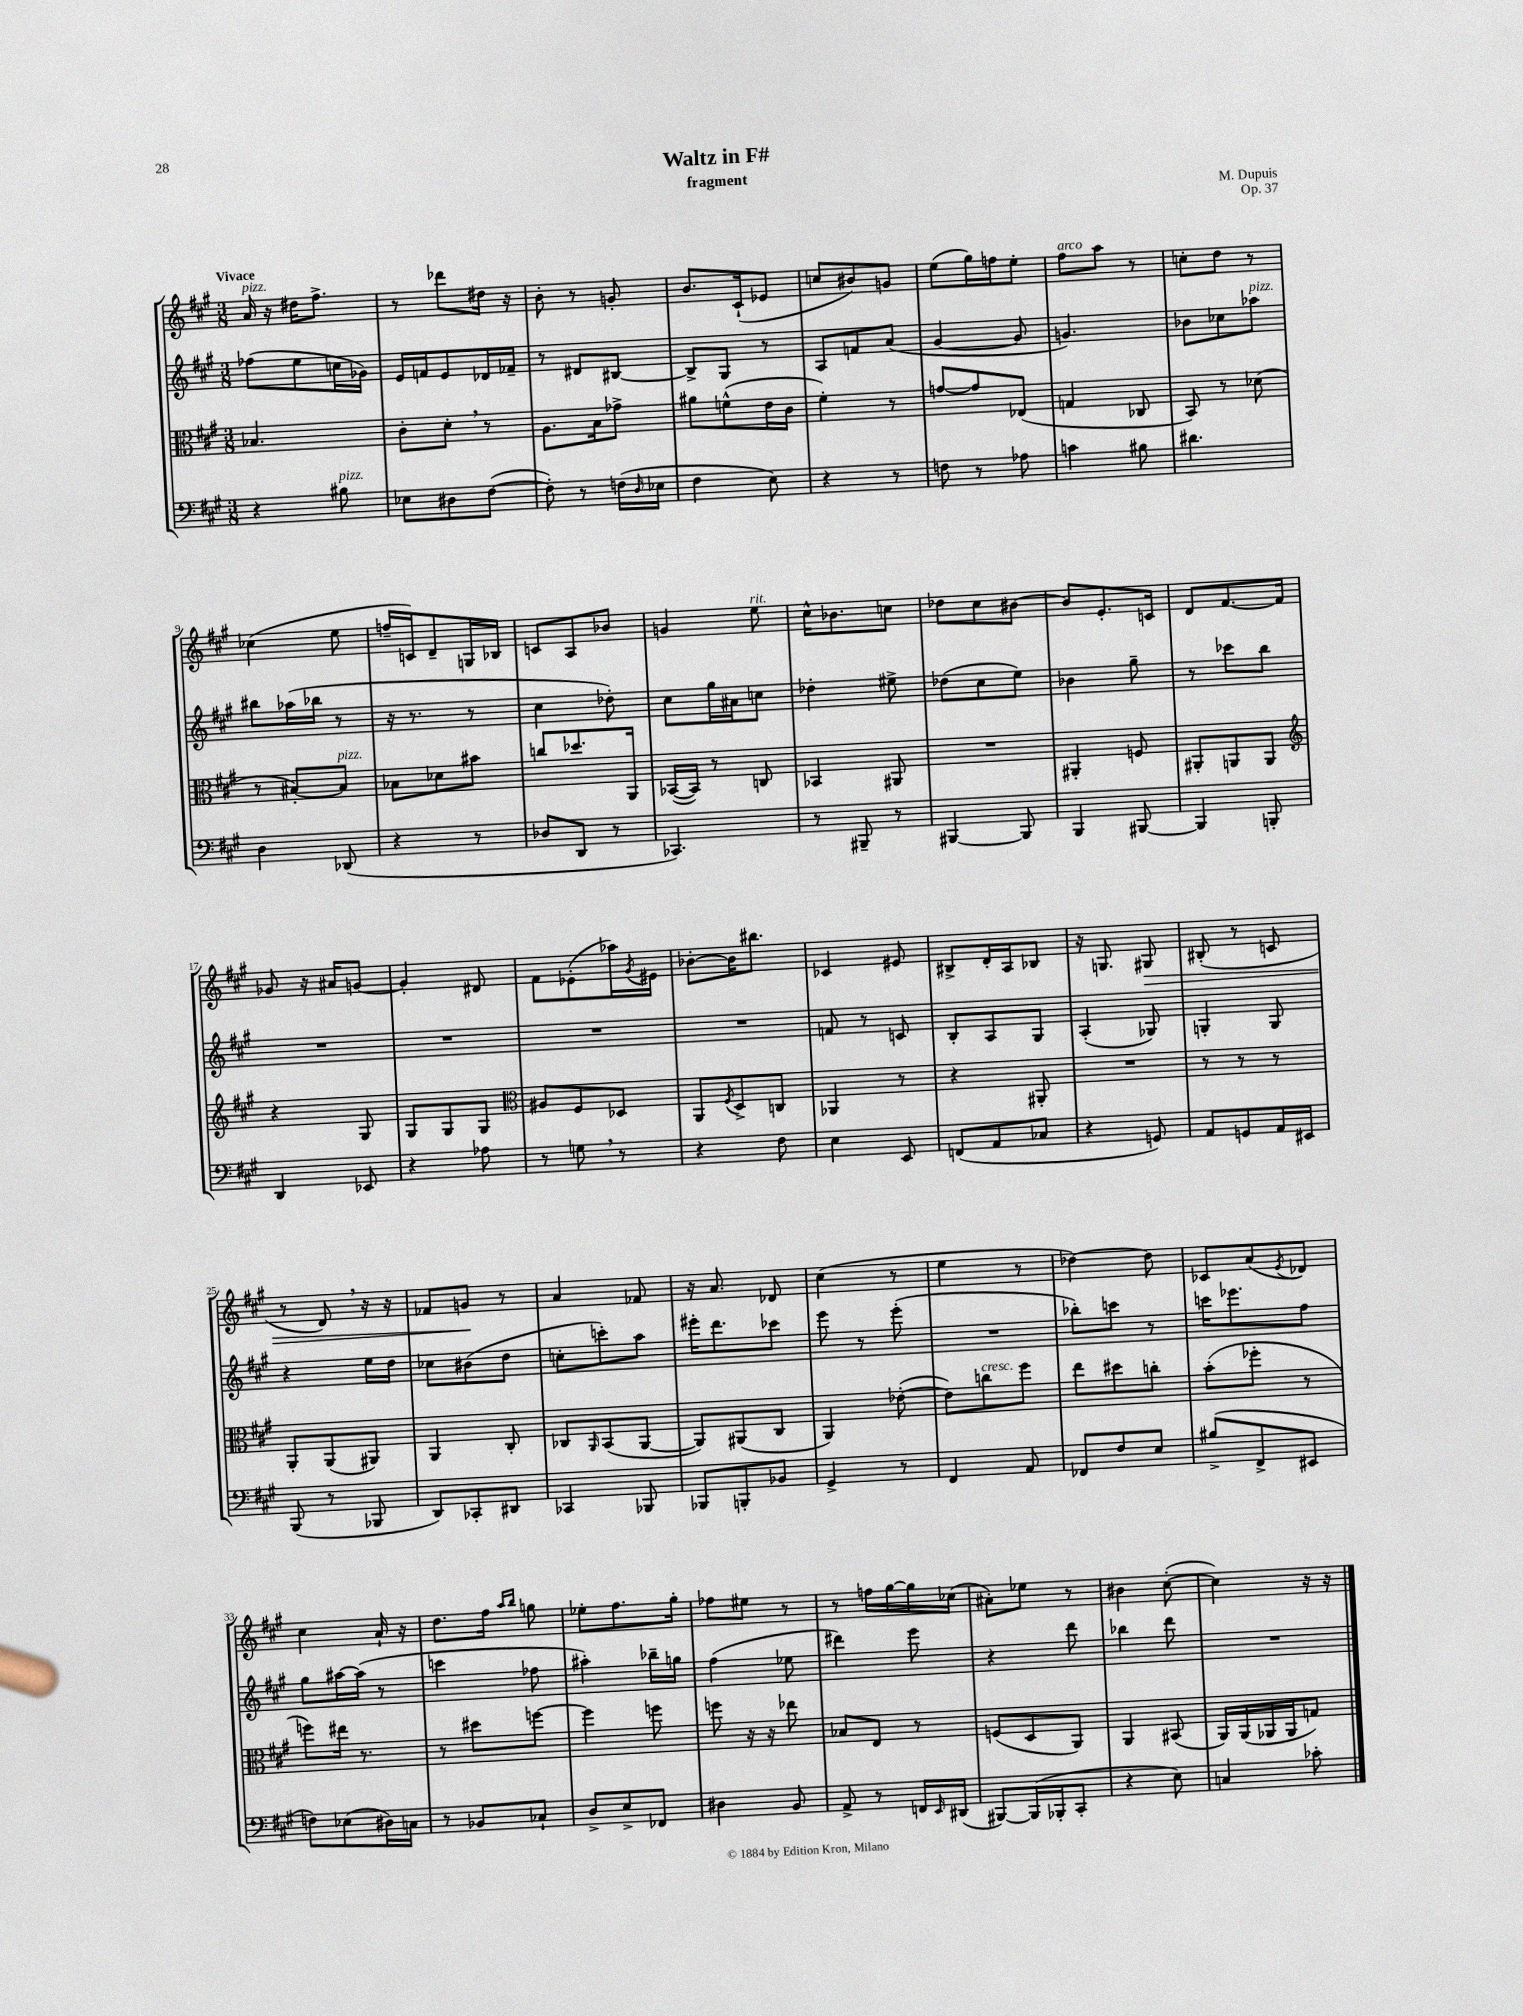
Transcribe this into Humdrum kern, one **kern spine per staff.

**kern	**kern	**kern	**kern	**dynam
*part4	*part3	*part2	*part1	*part1
*staff4	*staff3	*staff2	*staff1	*staff1
*clefF4	*clefC3	*clefG2	*clefG2	*
*k[f#c#g#]	*k[f#c#g#]	*k[f#c#g#]	*k[f#c#g#]	*
*M3/8	*M3/8	*M3/8	*M3/8	*
=1	=1	=1	=1	=1
!	!	!	!LO:TX:a:B:t=Vivace	!
!	!	!	!LO:TX:a:i:t=pizz.	!
4r	4.B-X/	(8ff-X\L	16a/	.
.	.	.	16r	.
.	.	8ee\	16dd#X\KL	.
.	.	.	8.ff#^\J	.
!LO:TX:a:i:t=pizz.	!	!	!	!
8B#X\	.	16ccn\L	.	.
.	.	16g-X\JJ)	.	.
=2	=2	=2	=2	=2
8E-X\L	8c#'\L	16e/LL	8r	.
.	.	16fn/J	.	.
8D#X\	8d',\J	8e/	8ddd-X\L	.
([8F#\J	8r	16d-X/L	16dd#X\Jk	.
.	.	16f-X~/JJ	16r	.
=3	=3	=3	=3	=3
8F#'\])	8.A\L	8r	8b'\	.
8r	.	8d#X/L	8r	.
.	16B\k	.	.	.
(16Fn\LL	8g-X^\J	[8B#X/J	8gn'/	.
16qqD/	.	.	.	.
16E-X\JJ	.	.	.	.
=4	=4	=4	=4	=4
4F#\	8a#X\L	8B#^/L]	8.b/L	.
.	(8fn^^\	8G#/J	.	.
.	.	.	(16c#`/k	.
8E\)	16e\L	8r	8e-X/J	.
.	16c#\JJ	.	.	.
=5	=5	=5	=5	=5
4r	4f#'\)	8A/L	8ccn/L	.
.	.	8fn/	8b#X/)	.
8r	8r	(8a/J	8gn/J	.
=6	=6	=6	=6	=6
8Fn\	[8gn/L	[4g#/	(8ee\L	.
8r	8g/]	.	16gg#\L)	.
.	.	.	16ffn\J	.
8A-X\	(8E-X/J	8g#/]	8ee'\J	.
=7	=7	=7	=7	=7
!	!	!	!LO:TX:a:i:t=arco	!
4cn\	4Gn/	4.gn/)	8ff#\L	.
.	.	.	8aa\J	.
8B#X\	8C-X/	.	8r	.
=8	=8	=8	=8	=8
4.d#X\	8BB/)	8b-X\L	8ccn'\L	.
.	8r	8cc-X\	8dd\J	.
!	!	!LO:TX:a:i:t=pizz.	!	!
.	(8d-X\	8aa-X\J	8r	.
!!LO:LB:g=z
=9	=9	=9	=9	=9
4D\	8r	8bb#X\L	(4cc-X\	.
.	[8B#X'/L)	(16aa-X\L	.	.
.	.	16bb-X\JJ	.	.
!	!LO:TX:a:i:t=pizz.	!	!	!
(8DD-X/	8B#/J]	8r	8ee\	.
=10	=10	=10	=10	=10
4r	8B-X\L	16r	16ffn~/LL	.
.	.	8.r	16cn/J)	.
.	8d-X\	.	8d~/	.
8r	8b#X\J	8r	16Gn/L	.
.	.	.	16B-X/JJ	.
=11	=11	=11	=11	=11
8D-X/L	8ccn/L	4cc#\	8cn/L	.
8DD/J	8.dd-X/	.	8A/	.
8r	.	8dd-X'\)	8b-X/J	.
.	16AA/Jk	.	.	.
=12	=12	=12	=12	=12
4.CC-X/)	([16BB-X/LL	8cc#\L	4gn/	.
.	16BB-/JJ])	.	.	.
.	8r	16gg#\L	.	.
.	.	16a#X\J	.	.
!	!	!	!LO:TX:a:i:t=rit.	!
.	8Cn/	8ccn\J	8ee\	.
=13	=13	=13	=13	=13
8r	4BB-X/	4dd-X'\	16cc#^^\KL	.
.	.	.	8.b-X\	.
8BBB#X~/	.	.	.	.
8r	8AA#X/	8ee#X^\	8ccn\J	.
=14	=14	=14	=14	=14
[4BBB#X/	4.r	(8dd-X\L	8dd-X\L	.
.	.	8cc#\	8cc#\	.
8BBB#/]	.	8ee\J)	[8b#X\J	.
=15	=15	=15	=15	=15
4BBB/	4AA#X'/	4b-X\	8b#/L]	.
.	.	.	8.e'/	.
[8BBB#X/	8Fn/	8gg#~\	.	.
.	.	.	16cn/Jk	.
=16	=16	=16	=16	=16
4BBB#/]	8AA#X'/L	8r	8d/L	.
.	8AAn/	8ccc-X\L	[8.f#/	.
8BBBn'/	8AA/J	8bb\J	.	.
.	.	.	16f#/Jk]	.
!!LO:LB:g=z
=17	=17	=17	=17	=17
*	*clefG2	*	*	*
4DD/	4r	4.r	8g-X/	.
.	.	.	16r	.
.	.	.	16a#X/KL	.
8EE-X/	8G#/	.	[8gn/J	.
=18	=18	=18	=18	=18
4r	8G#/L	4.r	4g'/]	.
.	8G#/	.	.	.
8A-X\	8G#/J	.	8d#X/	.
=19	=19	=19	=19	=19
*	*clefC3	*	*	*
8r	8A#X/L	4.r	8f#\L	.
8Gn,\	8F#/	.	(8e-X'\	.
8r	8D-X/J	.	16aa-X\L)	.
.	.	.	8qg#/	.
.	.	.	16e#X\JJ	.
=20	=20	=20	=20	=20
4r	8AA/L	4.r	[8b-X'\L	.
.	8qF#/	.	.	.
.	8D^/	.	16b-\K]	.
.	.	.	8.bb#X\J	.
8F#\	8Cn/J	.	.	.
=21	=21	=21	=21	=21
4E\	4AA-X/	8fn/	4c-X/	.
.	.	8r	.	.
8EE/	8r	8cn/	8e#X/	.
=22	=22	=22	=22	=22
(8FFn/L	4r	8B'/L	8B#X^/L	.
8AA/	.	8A/	16d'/L	.
.	.	.	16A/J	.
8C-X/J	8AA#X'/	8G#/J	8B-X/J	.
=23	=23	=23	=23	=23
4r	4.r	(4A'/	16r	.
.	.	.	8.Gn/	.
!	!	!	!	!LO:HP:b
8GGn/)	.	8G-X/)	8G#X/	>
=24	=24	=24	=24	=24
8AA/L	8r	4Gn'/	(8B#X'/	.
8GGn/	8r	.	8r	.
16AA/L	8r	8G/	8cn/	.
16EE#X/JJ	.	.	.	.
!!LO:LB:g=z
=25	=25	=25	=25	=25
(8BBB/	8AA'/L	4r	8r	.
8r	(8AA/	.	8d,/)	.
8BBB-X/	8AA#X/J)	16ee\LL	16r	.
.	.	16dd\JJ	16r	.
=26	=26	=26	=26	=26
8DD/L)	4AA/	8cc-X\L	8f-X/L	.
8CC-X'/	.	(8b#X\	8gn/J	.
8DD#X/J	8C#'/	8dd\J	8r	]
=27	=27	=27	=27	=27
4CC-X/	8C-X/L	8ccn'\L	4a/	.
.	16qqAA/	.	.	.
.	(8BB/	8cccn'\)	.	.
8BBB-X/	[8AA/J	8aa\J	8f-X/	.
=28	=28	=28	=28	=28
8BBB-X/L	8AA/L])	16eee#X'\KL	16r	.
.	.	8.ddd\	8.a/	.
8BBBn'/	(8AA#X/	.	.	.
8BB-X/J	8C#/J	8ccc-X\J	8d-X/	.
=29	=29	=29	=29	=29
4GG#^/	4AA/)	8eee\	(4cc#\	.
.	.	8r	.	.
8r	([8e-X'\	(8eee'\	8r	.
=30	=30	=30	=30	=30
4FF#/	8e-\L])	4.r	4ee\	.
!	!LO:TX:a:i:t=cresc.	!	!	!
.	8ccn\	.	.	.
8AA/	8ff#\J	.	8r	.
=31	=31	=31	=31	=31
8FF-X/L	8ee\L	8bb-X'\L)	[4dd-X\)	.
8F#/	8dd#X\	8cccn\J	.	.
8E/J	8ccn'\J	8r	8dd-\]	.
=32	=32	=32	=32	=32
(8B#X^/L	(8b'\L	16cccn\KL	8c-X/L	.
.	.	8.eee-X\	.	.
8FF#^/	8ff-X'\J	.	(8a/	.
.	.	.	8qe/	.
8EE#X/J	8r	8ff#\J	8d-X/J)	.
!!LO:LB:g=z
=33	=33	=33	=33	=33
8Fn\L)	8ffn\L)	8gg#\L	4cc#\	.
(8E-X\	16ee#X\Jk	[16aa#X\L	.	.
.	8.r	(16aa#\JJ]	.	.
16D#X\L)	.	8r	16a`/	.
16Cn\JJ	.	.	16r	.
=34	=34	=34	=34	=34
8r	8r	4cccn\	8.dd\L	.
8BB-X/L	8dd#X\L	.	.	.
.	.	.	16ff#\Jk	.
.	.	.	16qqaa/LL	.
.	.	.	16qqbb/JJ	.
8C-X`/J	[8ffn\J	8ff-X\	8ggn\	.
=35	=35	=35	=35	=35
8D^/L	4ff\]	4aa#X'\)	8ee-X'\L	.
8E^/	.	.	8.ff#\	.
8FF-X/J	8ffn\	16bb-X~\LL	.	.
.	.	16ggn\JJ	16gg#'\Jk	.
=36	=36	=36	=36	=36
4D#X\	8ffn\	(4ff#\	8ff-X\L	.
.	16r	.	8ee#X\J	.
.	16r	.	.	.
8BB/	8ee-X\	8ee-X\	8r	.
=37	=37	=37	=37	=37
8AA^/	8B-X/L	4ddd#X\)	8r	.
8r	8E/J	.	16ffn\LL	.
.	.	.	[16gg#\	.
16FFn/LL	8r	8eee\	16gg#\]	.
16qqEE/	.	.	.	.
(16DD#X/JJ	.	.	(16cc-X\JJ	.
=38	=38	=38	=38	=38
[8BBB#X/L)	(8Fn/L	4r	8a#X'\L)	.
(16BBB#/L]	8D/	.	8ee-X\J	.
16BBB-X'/J	.	.	.	.
8CC#'/J	8AA/J)	8ddd\	8r	.
=39	=39	=39	=39	=39
4r	4AA/	4bb-X\	4b#X\	.
8E\)	(8BB#X/	8ddd\	([8cc#'\	.
=40	=40	=40	=40	=40
4Cn/	16AA/LL)	4.r	4cc#\])	.
.	(16AA/	.	.	.
.	16AA-X/	.	.	.
.	16AA-/J	.	.	.
8c-X'\	8Gn/J)	.	16r	.
.	.	.	16r	.
==	==	==	==	==
*-	*-	*-	*-	*-
